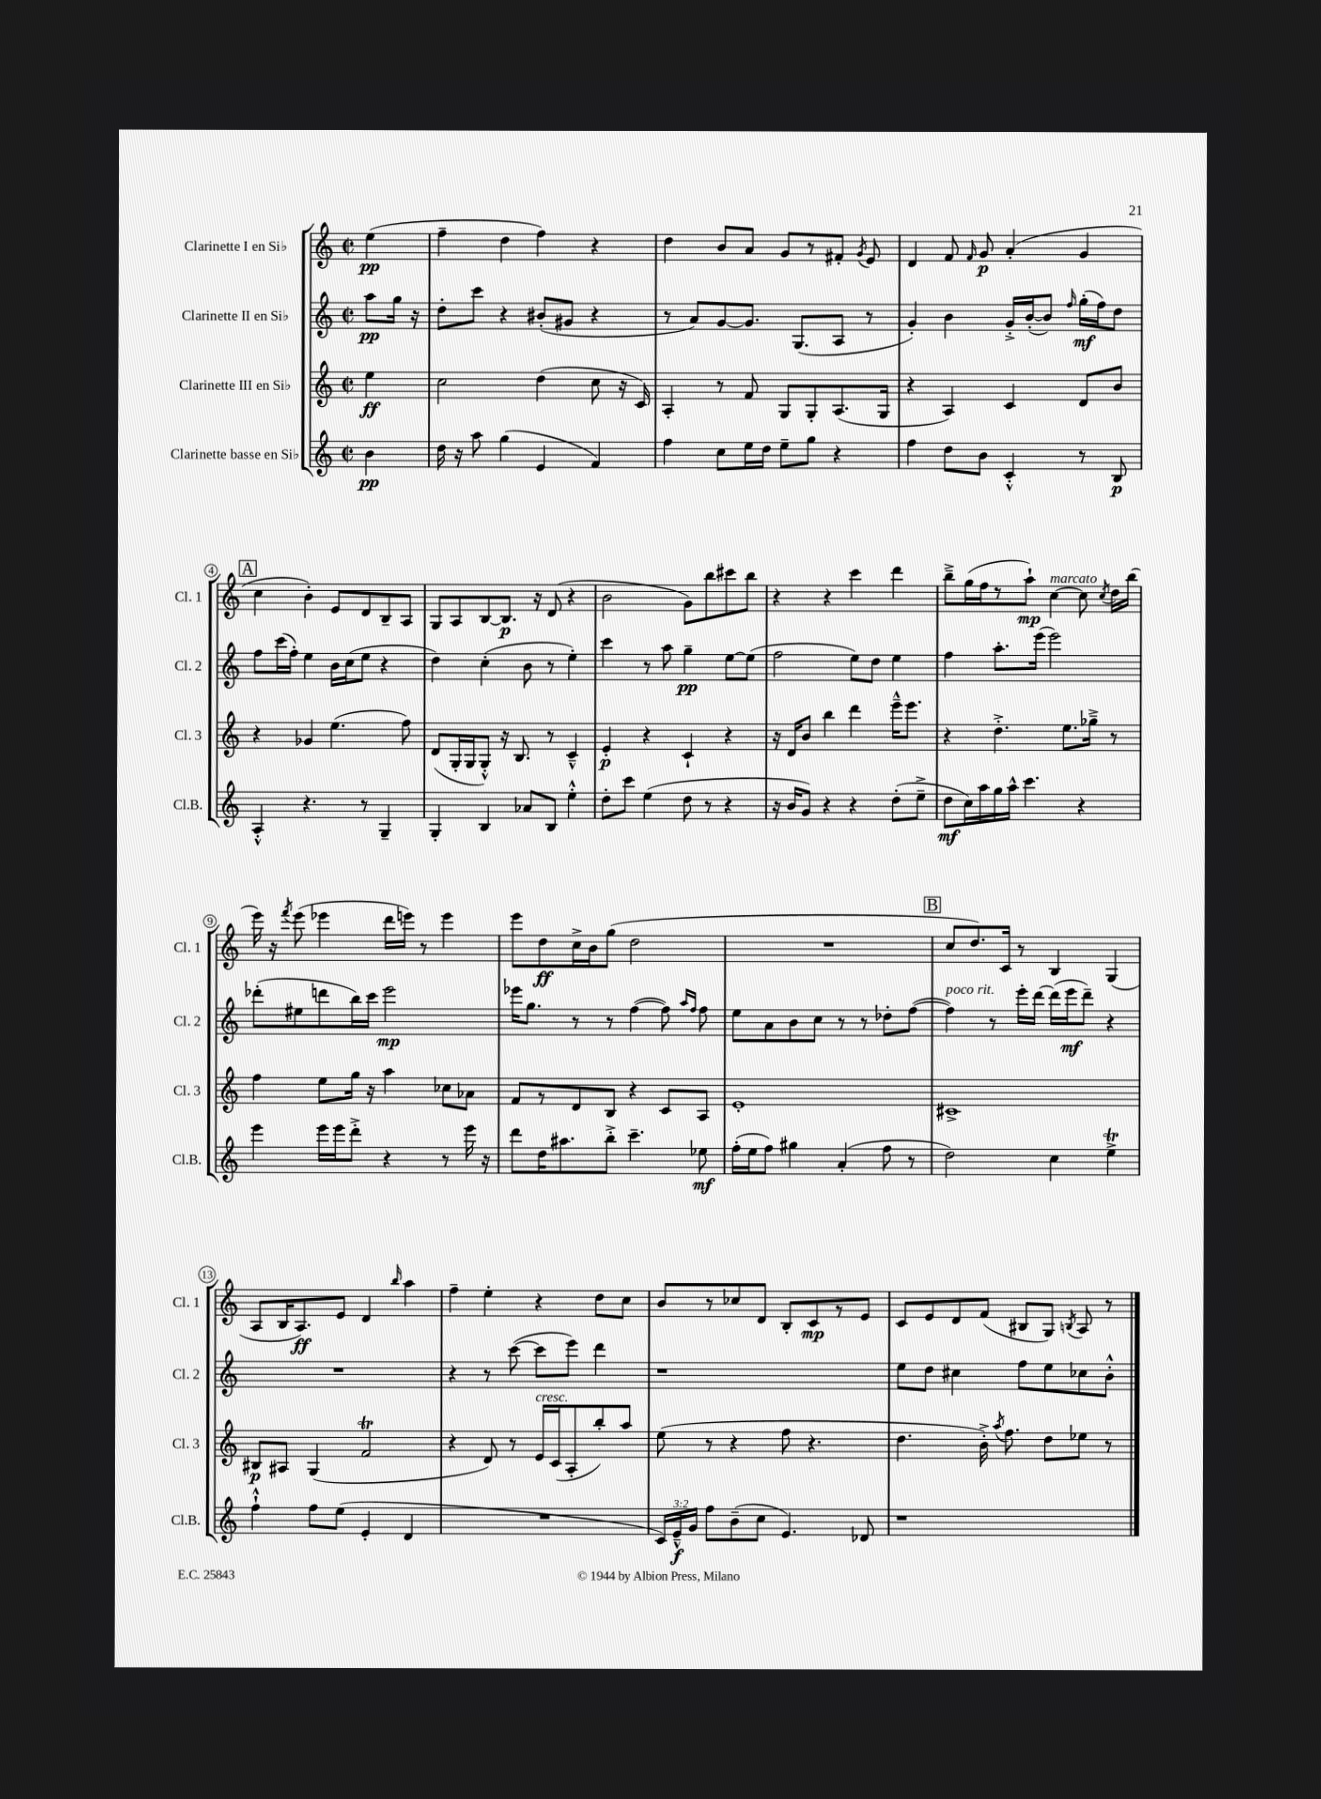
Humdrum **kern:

**kern	**dynam	**kern	**dynam	**kern	**dynam	**kern	**dynam
*part4	*part4	*part3	*part3	*part2	*part2	*part1	*part1
*staff4	*staff4	*staff3	*staff3	*staff2	*staff2	*staff1	*staff1
*I"Clarinette basse en Si♭	*	*I"Clarinette III en Si♭	*	*I"Clarinette II en Si♭	*	*I"Clarinette I en Si♭	*
*I'Cl.B.	*	*I'Cl. 3	*	*I'Cl. 2	*	*I'Cl. 1	*
*clefG2	*	*clefG2	*	*clefG2	*	*clefG2	*
*k[]	*	*k[]	*	*k[]	*	*k[]	*
*M2/2	*	*M2/2	*	*M2/2	*	*M2/2	*
*met(c|)	*	*met(c|)	*	*met(c|)	*	*met(c|)	*
=	=	=	=	=	=	=	=
4b\	pp	4ee\	ff	8aa\L	pp	(4ee\	pp
.	.	.	.	16gg\Jk	.	.	.
.	.	.	.	16r	.	.	.
=1	=1	=1	=1	=1	=1	=1	=1
16dd\	.	2cc\	.	8dd'\L	.	4ff~\	.
16r	.	.	.	.	.	.	.
8aa\	.	.	.	8ccc\J	.	.	.
(4gg\	.	.	.	4r	.	4dd\	.
4e/	.	(4dd\	.	(8b#X'/L	.	4ff\)	.
.	.	.	.	8g#X/J	.	.	.
4f/)	.	8cc\	.	4r	.	4r	.
.	.	16r	.	.	.	.	.
.	.	16c/)	.	.	.	.	.
=2	=2	=2	=2	=2	=2	=2	=2
4ff\	.	4A'/	.	8r	.	4dd\	.
.	.	.	.	8a/L)	.	.	.
8cc\L	.	8r	.	[8g/	.	8b/L	.
16ee\L	.	8f/	.	8.g/J]	.	8a/J	.
16dd\JJ	.	.	.	.	.	.	.
8ee~\L	.	8G/L	.	.	.	8g/L	.
.	.	.	.	(8.G/L	.	.	.
8gg\J	.	8G'/	.	.	.	8r	.
4r	.	(8.A/	.	8A/J	.	8f#X'/J	.
.	.	.	.	.	.	8qg/	.
.	.	.	.	8r	.	8e/	.
.	.	16G/Jk	.	.	.	.	.
=3	=3	=3	=3	=3	=3	=3	=3
4ff\	.	4r	.	4g'/)	.	4d/	.
8dd\L	.	4A/)	.	4b\	.	8f/	.
.	.	.	.	.	.	16qqf/	.
8b\J	.	.	.	.	.	8g/	p
4c'^^/	.	4c/	.	16g'^/LL	.	(4a'/	.
.	.	.	.	([16b'/J	.	.	.
.	.	.	.	8b/J])	.	.	.
.	.	.	.	16qqff/	.	.	.
8r	.	8d/L	.	(16gg'\LL	mf	4g/	.
.	.	.	.	16ff\J)	.	.	.
8B/	p	8b/J	.	8dd\J	.	.	.
!!LO:LB:g=z
!!LO:REH:place=s1:t=A
=4	=4	=4	=4	=4	=4	=4	=4
4A'^^/	.	4r	.	8ff\L	.	4cc\	.
.	.	.	.	(16ccc\L	.	.	.
.	.	.	.	16ff'\JJ)	.	.	.
4.r	.	4g-X/	.	4ee\	.	4b'\)	.
.	.	(4.ee\	.	16b\LL	.	8e/L	.
.	.	.	.	(16cc\J	.	.	.
8r	.	.	.	8ee\J	.	8d/	.
4G~/	.	.	.	4r	.	8B~/	.
.	.	8ff\)	.	.	.	8A/J	.
=5	=5	=5	=5	=5	=5	=5	=5
4G'/	.	(8d/L	.	4dd\)	.	8G/L	.
.	.	16G'/L	.	.	.	8A/	.
.	.	16G/J	.	.	.	.	.
4B/	.	8G'^^/J)	.	(4cc'\	.	[8B/	.
.	.	16r	.	.	.	8.B/J]	p
.	.	8.B/	.	.	.	.	.
8a-X/L	.	.	.	8b\	.	.	.
.	.	.	.	.	.	16r	.
8B/J	.	8r	.	8r	.	(8d/	.
4ee'^^\	.	4c~^^/	.	4ee'\)	.	4r	.
=6	=6	=6	=6	=6	=6	=6	=6
8dd'\L	.	4e'/	p	4ccc\	.	2b\	.
8ccc\J	.	.	.	.	.	.	.
(4ee\	.	4r	.	8r	.	.	.
.	.	.	.	8aa\	.	.	.
8dd\	.	4c`/	.	4gg~\	pp	8g\L)	.
8r	.	.	.	.	.	8bb\	.
4r	.	4r	.	[8ee\L	.	8ccc#X\	.
.	.	.	.	(8ee\J]	.	8bb\J	.
=7	=7	=7	=7	=7	=7	=7	=7
16r	.	16r	.	2ff\	.	4r	.
16b/KL	.	16d/KL	.	.	.	.	.
8g/J)	.	8b/J	.	.	.	.	.
4r	.	4bb\	.	.	.	4r	.
4r	.	4ddd\	.	8ee\L)	.	4ccc\	.
.	.	.	.	8dd\J	.	.	.
(8dd'\L	.	16eee~^^\KL	.	4ee\	.	4ddd\	.
.	.	8.eee\J	.	.	.	.	.
8ee~^\J	.	.	.	.	.	.	.
=8	=8	=8	=8	=8	=8	=8	=8
8dd\L	mf	4r	.	4ff\	.	8bb~^\L	.
16cc\L)	.	.	.	.	.	(16gg\L	.
16aa\	.	.	.	.	.	16ff\J	.
16gg\	.	4.dd'^\	.	8.aa'\L	.	8r	.
16aa^^\JJ	.	.	.	.	.	.	.
4.ccc\	.	.	.	.	.	8aa`\J)	mp
.	.	.	.	(16eee\Jk	.	.	.
!	!	!	!	!	!	!LO:TX:a:i:t=marcato	!
.	.	.	.	2eee\)	.	[4cc\	.
.	.	8.ee\L	.	.	.	.	.
4r	.	.	.	.	.	8cc\]	.
.	.	16gg-X~^\Jk	.	.	.	.	.
.	.	.	.	.	.	8qcc/	.
.	.	8r	.	.	.	16dd\LL	.
.	.	.	.	.	.	(16bb\JJ	.
!!LO:LB:g=z
=9	=9	=9	=9	=9	=9	=9	=9
4eee\	.	4ff\	.	(8ddd-X'\L	.	16eee\)	.
.	.	.	.	.	.	16r	.
.	.	.	.	.	.	8qfff/	.
.	.	.	.	8ee#X\	.	(8eee\	.
16eee\LL	.	8ee\L	.	8dddn\	.	4eee-X\	.
16eee\J	.	.	.	.	.	.	.
8ddd'^\J	.	16gg\Jk	.	16bb\L)	.	.	.
.	.	16r	.	16ccc\JJ	.	.	.
4r	.	4aa\	.	2eee\	mp	16ddd\LL	.
.	.	.	.	.	.	16eeen\JJ)	.
.	.	.	.	.	.	8r	.
8r	.	8cc-X\L	.	.	.	4eee\	.
16eee\	.	8a-X\J	.	.	.	.	.
16r	.	.	.	.	.	.	.
=10	=10	=10	=10	=10	=10	=10	=10
8ddd\L	.	8f/L	.	16eee-X\KL	.	8eee\L	.
.	.	.	.	8.gg\J	.	.	.
16dd\K	.	8r	.	.	.	8dd\	ff
8.aa#X\	.	.	.	.	.	.	.
.	.	8d/	.	8r	.	16cc^\L	.
.	.	.	.	.	.	16b\J	.
8bb'^\J	.	8B/J	.	8r	.	(8gg\J	.
4.ccc~\	.	4r	.	([4ff\	.	2dd\	.
.	.	8c/L	.	8ff\])	.	.	.
.	.	.	.	16qqaa/LL	.	.	.
.	.	.	.	16qqff/JJ	.	.	.
8ee-X\	mf	8A/J	.	8ff\	.	.	.
=11	=11	=11	=11	=11	=11	=11	=11
(16ff'\LL	.	1e'	.	8ee\L	.	1r	.
16ee\J	.	.	.	.	.	.	.
8ff\J)	.	.	.	8a\	.	.	.
4gg#X\	.	.	.	8b\	.	.	.
.	.	.	.	8cc\J	.	.	.
(4a'/	.	.	.	8r	.	.	.
.	.	.	.	8r	.	.	.
8ff\	.	.	.	8dd-X'\L	.	.	.
8r	.	.	.	([8ff\J	.	.	.
!!LO:REH:place=s1:t=B
=12	=12	=12	=12	=12	=12	=12	=12
!	!	!	!	!LO:TX:a:i:t=poco rit.	!	!	!
2dd\)	.	1c#X^	.	4ff\])	.	8cc/L	.
.	.	.	.	.	.	8.dd/)	.
.	.	.	.	8r	.	.	.
.	.	.	.	.	.	16c/Jk	.
.	.	.	.	16eee'\LL	.	8r	.
.	.	.	.	[16ddd\JJ	.	.	.
4cc\	.	.	.	(16ddd\LL]	.	4B/	.
.	.	.	.	16eee\J	mf	.	.
.	.	.	.	8ddd~\J)	.	.	.
4eet^\	.	.	.	4r	.	(4G/	.
!!LO:LB:g=z
=13	=13	=13	=13	=13	=13	=13	=13
4ff`^^\	.	8B#X/L	p	1r	.	8A/L	.
.	.	8A#X/J	.	.	.	16B/K	.
.	.	.	.	.	.	8.A/)	ff
8ff\L	.	(4G/	.	.	.	.	.
(8ee\J	.	.	.	.	.	8e/J	.
4e'/	.	2fT/	.	.	.	4d/	.
.	.	.	.	.	.	16qqbb/	.
4d/	.	.	.	.	.	4aa\	.
=14	=14	=14	=14	=14	=14	=14	=14
1r	.	4r	.	4r	.	4ff~\	.
.	.	8d/)	.	8r	.	4ee'\	.
.	.	8r	.	([8ccc\	.	.	.
!	!	!LO:TX:a:i:t=cresc.	!	!	!	!	!
.	.	16e/LL	.	8ccc\L]	.	4r	.
.	.	(16c/J	.	.	.	.	.
.	.	8A'/	.	8eee\J)	.	.	.
.	.	8bb'/)	.	4ddd\	.	8dd\L	.
.	.	8aa/J	.	.	.	8cc\J	.
=15	=15	=15	=15	=15	=15	=15	=15
24c/LL)	.	(8ee\	.	1r	.	8b/L	.
24e~^^/	f	.	.	.	.	.	.
24g/JJ	.	.	.	.	.	.	.
8ff\L	.	8r	.	.	.	8r	.
(8b~\	.	4r	.	.	.	8cc-X/	.
8cc\J	.	.	.	.	.	8d/J	.
4.e/)	.	8ff\	.	.	.	8B'/L	.
.	.	4.r	.	.	.	8c/	mp
.	.	.	.	.	.	8r	.
8d-X/	.	.	.	.	.	8e/J	.
=16	=16	=16	=16	=16	=16	=16	=16
1r	.	4.dd\	.	8ee\L	.	8c/L	.
.	.	.	.	8dd\J	.	8e/	.
.	.	.	.	4cc#X\	.	8d/	.
.	.	16b'^\)	.	.	.	(8f/J	.
.	.	8qaa/	.	.	.	.	.
.	.	8.ff\	.	.	.	.	.
.	.	.	.	8ff\L	.	8B#X/L	.
.	.	8dd\L	.	8ee\	.	8G/J)	.
.	.	.	.	.	.	8qBn/	.
.	.	8ee-X\J	.	8cc-X\	.	8A/	.
.	.	8r	.	8b'^^\J	.	8r	.
==	==	==	==	==	==	==	==
*-	*-	*-	*-	*-	*-	*-	*-
